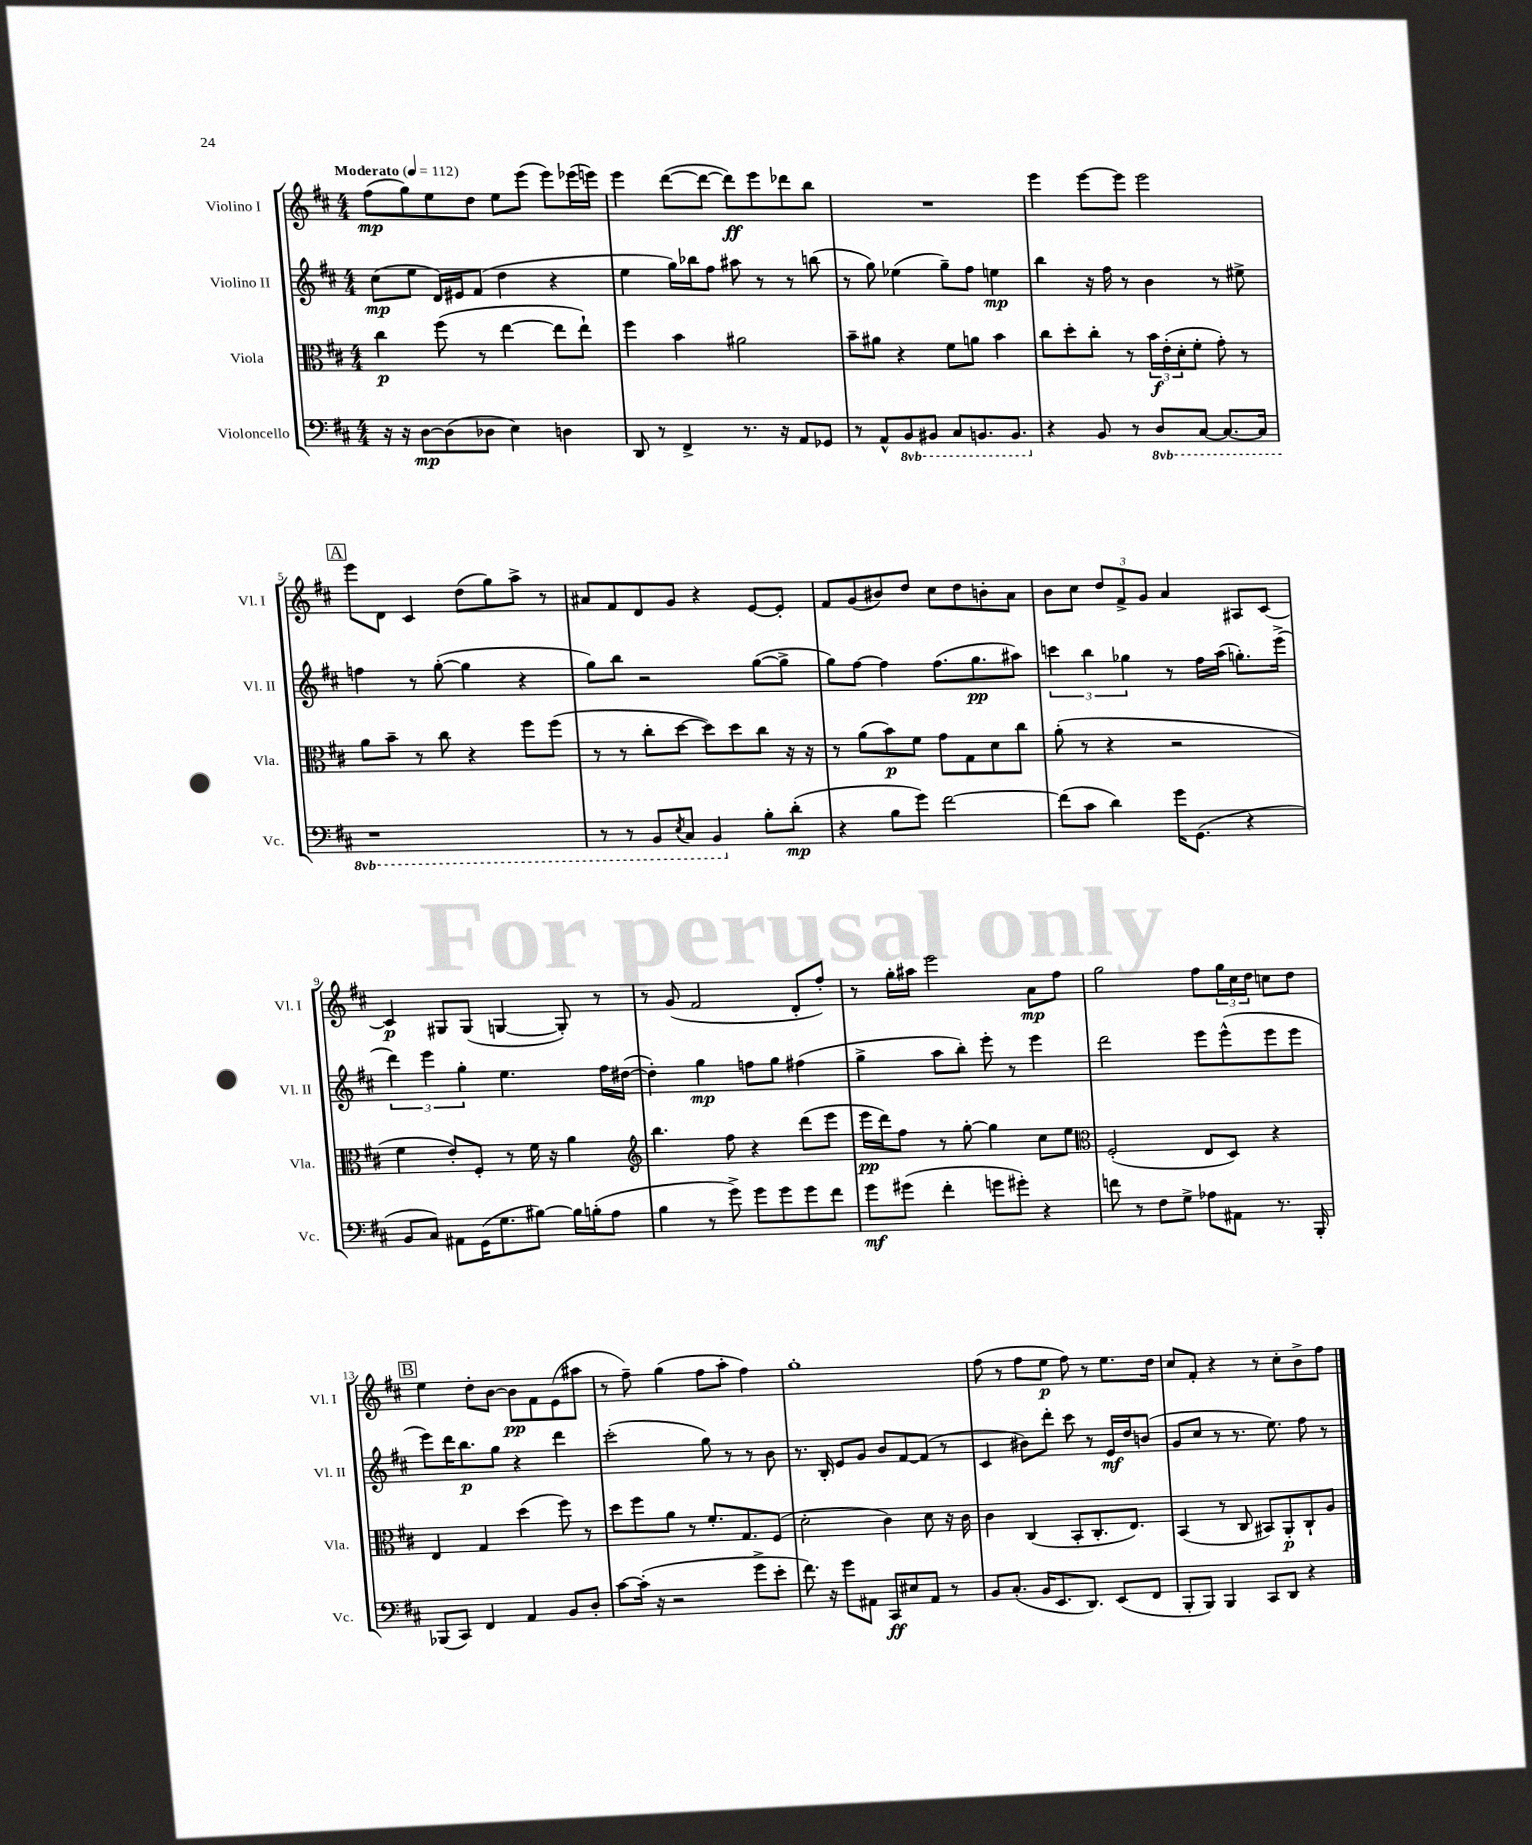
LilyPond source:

<<
\new StaffGroup <<
\new Staff = "s0" \with { instrumentName = "Violino I" shortInstrumentName = "Vl. I" } {
    \clef treble \key d \major \numericTimeSignature \time 4/4 \tempo "Moderato" 4 = 112
    fis''8\mp( g''8) e''8 d''8 e''8 e'''8( e'''8) ees'''16( e'''16) |
    e'''4 d'''8~( d'''8~ d'''8\ff) e'''8 des'''8 b''8 |
    R1 |
    e'''4 e'''8~ e'''8 e'''2 |
    \mark \markup { \box "A" } e'''8 d'8 cis'4 d''8( g''8) a''8-> r8 |
    ais'8 fis'8 d'8 g'8 r4 e'8~ e'8-. |
    fis'8 g'8( bis'8) d''8 cis''8 d''8 b'8-. a'8 |
    b'8 cis''8 \tuplet 3/2 { d''8 fis'8-> g'8 } a'4 ais8 cis'8~ |
    cis'4\p gis8 gis8( g4~ g8-.) r8 |
    r8 g'8( fis'2 d'8-. fis''8-.) |
    r8 g''16-. ais''16 e'''2 a'8\mp fis''8 |
    g''2 fis''8 \tuplet 3/2 { g''16 cis''16 d''16 } c''8 d''8 |
    \mark \markup { \box "B" } e''4 d''8-. b'8~ b'8\pp fis'8 e'8( ais''8 |
    r8 fis''8--) g''4( fis''8 a''8-. fis''4) |
    g''1-. |
    fis''8( r8 fis''8 e''8\p fis''8) r8 e''8. d''16 |
    cis''8 fis'8-. r4 r8 cis''8-. b'8-> fis''8 \bar "|." |
}
\new Staff = "s1" \with { instrumentName = "Violino II" shortInstrumentName = "Vl. II" } {
    \clef treble \key d \major \numericTimeSignature \time 4/4
    cis''8\mp( e''8 d'16) eis'16 fis'8( d''4 r4 |
    e''4 g''16) bes''16 fis''8 ais''8 r8 r8 b''8( |
    r8 g''8) ees''4( g''8--) fis''8 e''4\mp |
    b''4 r16 fis''16 r8 b'4 r8 eis''8-> |
    \mark \markup { \box "A" } f''4 r8 g''8~-.( g''4 r4 |
    g''8) b''8 r2 g''8~( g''8-> |
    g''8) fis''8~ fis''4 fis''8.( g''8.\pp ais''8) |
    \tuplet 3/2 { c'''4 b''4 ges''4 } r8 fis''16 a''16( g''8.-.) e'''16->( |
    \tuplet 3/2 { d'''4) e'''4 g''4-. } e''4. fis''16 dis''16~( |
    dis''4-.) g''4\mp f''8 g''8 fis''4( |
    g''4-> a''8 b''8-.) e'''8-. r8 e'''4 |
    d'''2 e'''8 e'''8-^( e'''8 e'''8 |
    \mark \markup { \box "B" } e'''8) d'''16 b''8.\p g''8 r4 d'''4 |
    cis'''2-.( g''8) r8 r8 b'8 |
    r8. b16-. e'8 g'8 b'8 fis'8~ fis'8( r8 |
    cis'4 bis'8) d'''8-. cis'''8 r8 e'16\mf d''16 b'8( |
    g'8 cis''8 r8 r8. e''8.) fis''8 r8 \bar "|." |
}
\new Staff = "s2" \with { instrumentName = "Viola" shortInstrumentName = "Vla." } {
    \clef alto \key d \major \numericTimeSignature \time 4/4
    cis''4\p fis''8( r8 e''4~ e''8 e''8-!) |
    fis''4 b'4 ais'2 |
    b'8-- ais'8 r4 fis'8 a'8 b'4 |
    cis''8 d''8-. cis''8-. r8 \tuplet 3/2 { b'16\f e'16-.( d'16-. } fis'8-. g'8-.) r8 |
    \mark \markup { \box "A" } a'8 b'8-- r8 cis''8 r4 fis''8 fis''8( |
    r8 r8 cis''8-. d''8~ d''8) d''8 cis''8 r16 r16 |
    r8 a'8( b'8\p) fis'8 g'8 g8 d'8 cis''8 |
    a'8-.( r8 r4 r2 |
    fis'4 e'8-.) fis8-. r8 fis'16 r16 a'4 |
    \clef treble b''4. fis''8 r4 d'''8( e'''8 |
    e'''16\pp d'''16) fis''8 r8 g''8~-. g''4 cis''8 e''8 |
    \clef alto fis2-.( e8 d8) r4 |
    \mark \markup { \box "B" } e4 g4 d''4( fis''8) r8 |
    d''8 fis''8 a'8 r8 fis'8.-. g8. fis8( |
    d'2-. cis'4) d'8 r16 cis'16 |
    cis'4 cis4( b,8-. cis8.-. e8.) |
    b,4( r8 cis8 bis,8) a,8-.\p cis8-! a8 \bar "|." |
}
\new Staff = "s3" \with { instrumentName = "Violoncello" shortInstrumentName = "Vc." } {
    \clef bass \key d \major \numericTimeSignature \time 4/4 \set Staff.ottavationMarkups = #ottavation-simple-ordinals
    r16 r16 d8~\mp d8( des8 e4) d4 |
    d,8 r8 fis,4-> r8. r16 a,8 ges,8 |
    r8 a,8-^ \ottava #-1 b,,8 bis,,8 cis,8 b,,8. b,,8. \ottava #0 |
    r4 b,8 r8 \ottava #-1 d,8 cis,8~ cis,8.~ cis,16 |
    \mark \markup { \box "A" } r1 |
    r8 r8 b,,8 \acciaccatura { e,8 } cis,8 b,,4 \ottava #0 b8-. d'8-.\mp( |
    r4 b8 g'8) fis'2~ |
    fis'8( cis'8 d'4) g'16 g,8.( r4 |
    b,8 cis8) ais,8 g,16( g8. bis8~) bis16 b16-.( a8 |
    b4 r8 g'8->) g'8 g'8 g'8 fis'8 |
    g'8\mf gis'8( fis'4-. g'8 gis'8-.) r4 |
    f'8 r8 fis8 g8-> aes8 ais,8 r8. b,,16-. |
    \mark \markup { \box "B" } bes,,8( cis,8) fis,4 a,4 b,8 d8-. |
    cis'8~ cis'16-.( r16 r2 g'8-> e'8-. |
    fis'8.) r16 g'8 ais,8 cis,8\ff eis8 ais,8 r8 |
    b,8 cis8.-.( b,16 e,8. d,8.) e,8( fis,8 |
    b,,8-. b,,8) b,,4 cis,8 d,8 r4 \bar "|." |
}
>>
>>
